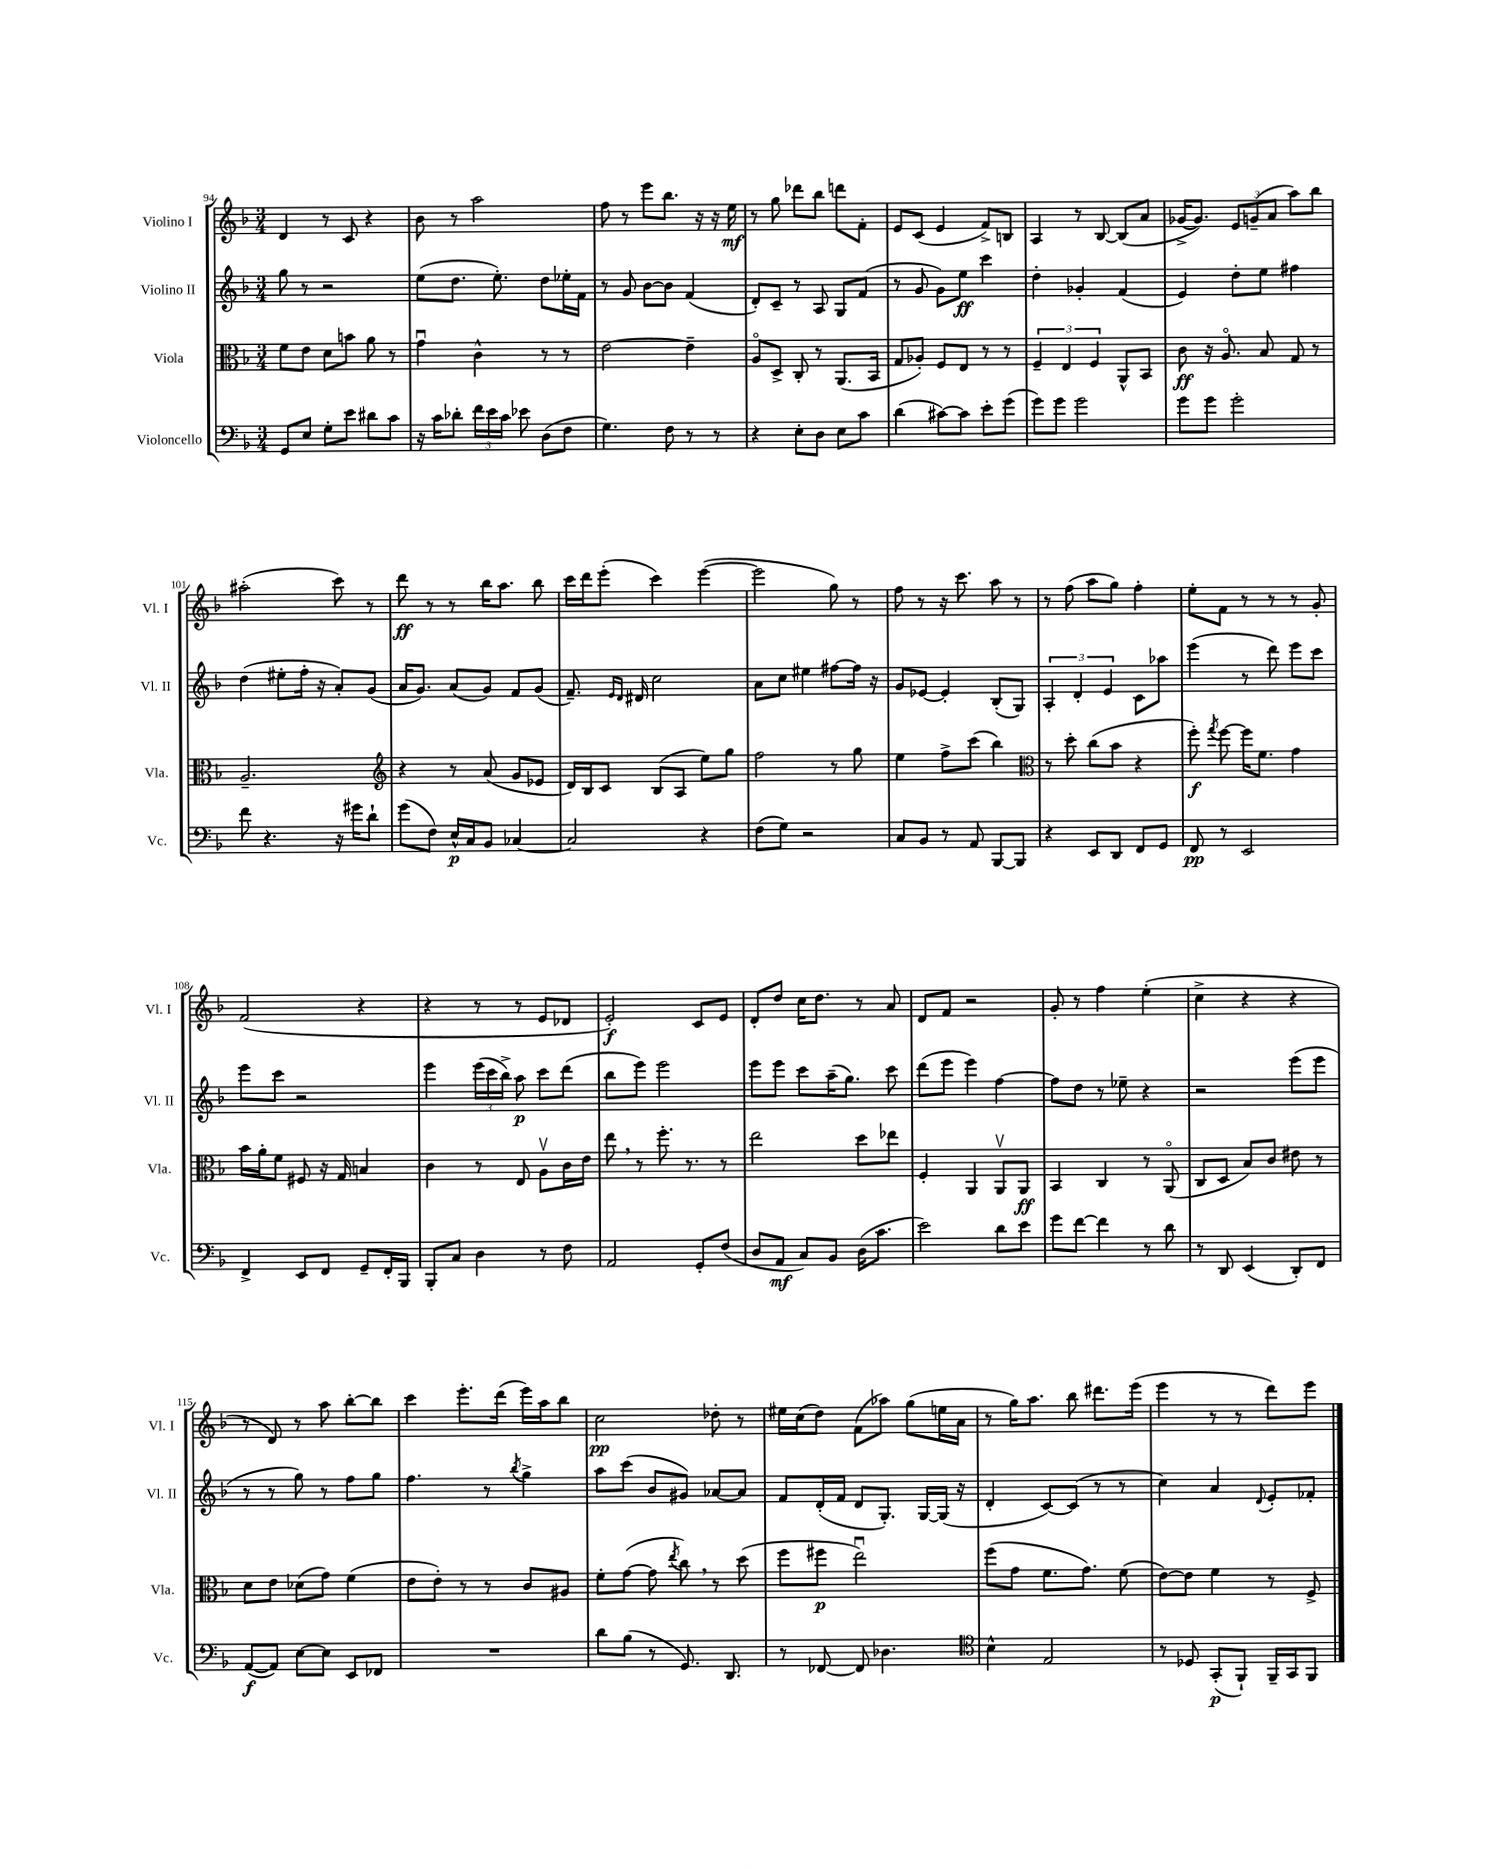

**kern	**kern	**kern	**kern
*staff4	*staff3	*staff2	*staff1
*clefF4	*clefC3	*clefG2	*clefG2
*k[b-]	*k[b-]	*k[b-]	*k[b-]
*M3/4	*M3/4	*M3/4	*M3/4
8GG/L	8f\L	8gg\	4d/
8E/J	8e\J	8r	.
8G'\L	8d\L	2r	8r
8e\J	8b\J	.	8c/
8d#\L	8a\	.	4r
8c\J	8r	.	.
=	=	=	=
16r	4gu\	(8ee\L	8b-\
16c\LK	.	.	.
8d-'\J	.	8.dd\J	8r
24f\LL	4c^^\	.	2aa\
24e\	.	.	.
.	.	8.ee'\)	.
24c\JJ	.	.	.
8e-\	.	.	.
(8D\L	8r	8dd\L	.
8F\J	8r	16ee-'\L	.
.	.	16f\JJ	.
=	=	=	=
4.G\)	[2e\	8r	8ff\
.	.	8g/	8r
.	.	[8b-\L	8eee\L
8F\	.	8b-\]J	8.bb-\J
8r	4e~\]	(4f/	.
.	.	.	16r
8r	.	.	16r
.	.	.	16ee\
=	=	=	=
4r	8Ao/L	8d'/L)	8r
.	8D^/J	8c~/J	8gg\
8E'\L	8C'/	8r	8ddd-\L
8D\J	8r	8A/	8bb-\J
8E\L	(8.AA/L	8G/L	8ddd\L
8c\J	.	(8f/J	8f'\J
.	16BB-/Jk	.	.
=	=	=	=
(4d\	8G/L	8r	8e/L
.	8A-'/J)	8g/	(8c/J
[8c#\L)	8F/L	8g\L)	4e/
8c#\]J	8E/J	8ee\J	.
8e'\L	8r	4ccc\	8f^/L)
(8g\J	8r	.	8B/J
=	=	=	=
8g\L)	6F~/	4dd'\	4A/
8g\J	.	.	.
.	6E/	.	.
2g\	.	4g-'/	8r
.	6F/	.	.
.	.	.	[8B-/
.	8AA^^/L	(4f/	(8B-/]L
.	8BB-/J	.	8a/J
=	=	=	=
8g\L	8c\	4e/)	[16g-^/LK
.	.	.	8.g-/]J)
8g\J	16r	.	.
.	8.Ao/	.	.
2g'\	.	8dd'\L	12e/L
.	.	.	(12g~/
.	8B-/	8ee\J	.
.	.	.	12a/J
.	8G/	4ff#\	8aa\L)
.	8r	.	8bb-\J
=	=	=	=
8f\	2.A~/	(4dd\	(2aa#'\
4.r	.	.	.
.	.	8ee#'\L	.
.	.	16ff'\Jk	.
.	.	16r	.
16r	.	8a'/L)	8ccc\)
16g#\LK	.	.	.
8d`\J	.	(8g/J	8r
=	=	=	=
*	*clefG2	*	*
(8g\L	4r	16a/LK	8ddd\
.	.	8.g/J)	.
8F\J)	.	.	8r
16E^^/LL	8r	(8a/L	8r
16C/J	.	.	.
8BB-/J	(8a/	8g/J)	16bb-\LK
.	.	.	8.aa\J
[4C-/	8g/L	8f/L	.
.	8e-/J	(8g/J	8bb-\
=	=	=	=
2C-/]	16d/LL)	8.f~/)	16ccc\LL
.	16B-/J	.	16ddd\J
.	8c/J	.	(8eee'\J
.	.	16qqe/LL	.
.	.	16qqd/JJ	.
.	.	16d#/	.
.	(8B-/L	2cc\	4ccc\)
.	8A/J	.	.
4r	8ee\L)	.	([4eee\
.	8gg\J	.	.
=	=	=	=
(8F\L	2ff\	8a\L	2eee\]
8G\J)	.	8cc\J	.
2r	.	4ee#\	.
.	8r	[8ff#\L	8gg\)
.	8gg\	16ff#\]Jk	8r
.	.	16r	.
=	=	=	=
8C/L	4ee\	8g/L	8ff\
8BB-/J	.	[8e-/J	8r
8r	8ff^\L	4e-'/]	16r
.	.	.	8.ccc\
8AA/	(8ccc\J	.	.
[8BBB-/L	4bb-\)	(8B-'/L	8aa\
8BBB-/]J	.	8G/J)	8r
=	=	=	=
*	*clefC3	*	*
4r	8r	6A'/	8r
.	8dd'\	.	(8ff\
.	.	6d'/	.
8EE/L	(8cc\L	.	8aa\L
.	.	6e/	.
8DD/J	8b-\J	.	8gg\J)
8FF/L	4r	8c\L	4ff'\
8GG/J	.	8aa-\J	.
=	=	=	=
8FF/	8ff'\)	(4eee\	8ee'\L
.	8qgg/	.	.
8r	[8ff\	.	8f\J
2EE/	16ff\]LK	8r	8r
.	8.f\J	.	.
.	.	8ddd\)	8r
.	4g\	8eee\L	8r
.	.	8ccc\J	8g'/
=	=	=	=
4FF^/	16b-\LL	8eee\L	(2f/
.	16a'\J	.	.
.	8f\J	8ccc\J	.
8EE/L	8F#/	2r	.
8FF/J	16r	.	.
.	16G/	.	.
8GG~/L	4B/	.	4r
16FF'/L	.	.	.
16BBB-/JJ	.	.	.
=	=	=	=
8BBB-'/L	4c\	4eee\	4r
8C/J	.	.	.
4D\	8r	(24eee\LL	8r
.	.	24ccc\	.
.	.	24bb-^\JJ)	.
.	8E/	8aa\	8r
8r	8Av\L	8ccc\L	8e/L
8F\	16c\L	(8ddd\J	8d-/J
.	16e\JJ	.	.
=	=	=	=
2AA/	8ee\	8bb-\L	2e'/)
.	8r	8eee\J)	.
.	8.ff'\	2eee\	.
.	8.r	.	.
8GG'/L	.	.	8c/L
(8F/J	8r	.	8e/J
=	=	=	=
8D/L	2ee\	8eee\L	8d'/L
8AA/J	.	8eee\J	8dd/J
8C/L)	.	8ccc\L	16cc\LK
.	.	.	8.dd\J
8BB-/J	.	(16aa~\K	.
.	.	8.gg\J)	.
(16D\LK	8dd\L	.	8r
8.c\J	.	.	.
.	8ee-\J	8ccc\	8a/
=	=	=	=
2e\)	4F'/	(8ddd\L	8d/L
.	.	8eee\J	8f/J
.	4AA/	4eee\)	2r
8d\L	8AAv/L	[4ff\	.
8e\J	8AA/J	.	.
=	=	=	=
8g\L	4BB-/	8ff\]L	8g'/
[8f\J	.	8dd\J	8r
4f\]	4C/	8r	4ff\
.	.	8ee-~\	.
8r	8r	4r	(4ee'\
8d\	(8AAo/	.	.
=	=	=	=
8r	8C/L	2r	4cc^\
8DD/	8D/J	.	.
(4EE/	8B-/L)	.	4r
.	8c/J	.	.
8DD'/L)	8e#\	(8eee\L	4r
8FF/J	8r	8eee\J	.
=	=	=	=
([8AA/L	8d\L	8r	8r
8AA/]J)	8e\J	8r	8d/)
[8E\L	(8d-\L	8gg\)	8r
8E\]J	8g\J)	8r	8aa\
8EE/L	(4f\	8ff\L	[8bb-'\L
8FF-/J	.	8gg\J	8bb-\]J
=	=	=	=
2.r	8e\L	4.ff\	4ccc\
.	8e'\J)	.	.
.	8r	.	8.eee'\L
.	8r	8r	.
.	.	.	(16ddd\Jk
.	.	8qbb-/	.
.	8c/L	4gg^\	16eee\LL)
.	.	.	16aa\J
.	8A#/J	.	8bb-\J
=	=	=	=
8d\L	8f'\L	8aa\L	2cc\
(8B-\J	([8g\J	(8ccc\J	.
8r	8g\]	8b-/L	.
.	8qee/	.	.
8.GG/)	8cc\)	8g#/J)	.
.	8r	[8a-/L	8dd-'\
8.DD/	.	.	.
.	(8dd\	8a-/]J	8r
=	=	=	=
8r	8ff\L	8f/L	16ee#\LL
.	.	.	(16cc\J
[8FF-/	8ff#\J	(16d'/L	8dd\J)
.	.	16f/JJ	.
8FF-/]	2eeu\)	8d/L	(8f\L
4.D-\	.	8.G'/J)	8aa-\J)
.	.	.	(8gg\L
.	.	[16G/LL	.
.	.	(16G/]JJ	16ee\L
.	.	16r	16a\JJ
=	=	=	=
*clefC4	*	*	*
4B-^^\	(8ff\L	4d'/	8r
.	8g\J	.	16gg\LK)
.	.	.	8.aa\J
2E/	8.f\L	[8c/L)	.
.	.	(8c/]J	8bb-\
.	8.g\J)	.	.
.	.	8r	8.ddd#\L
.	(8f\	8r	.
.	.	.	(16eee\Jk
=	=	=	=
8r	[8e\L)	4cc\)	4eee\
8D-/	8e\]J	.	.
(8GG'/L	4f\	4a/	8r
8FF`/J)	.	.	8r
.	.	8qqd/	.
16FF~/LL	8r	8e'/L	8ddd\L)
16GG/J	.	.	.
8FF/J	8F^/	8f-'/J	8eee\J
==	==	==	==
*-	*-	*-	*-
